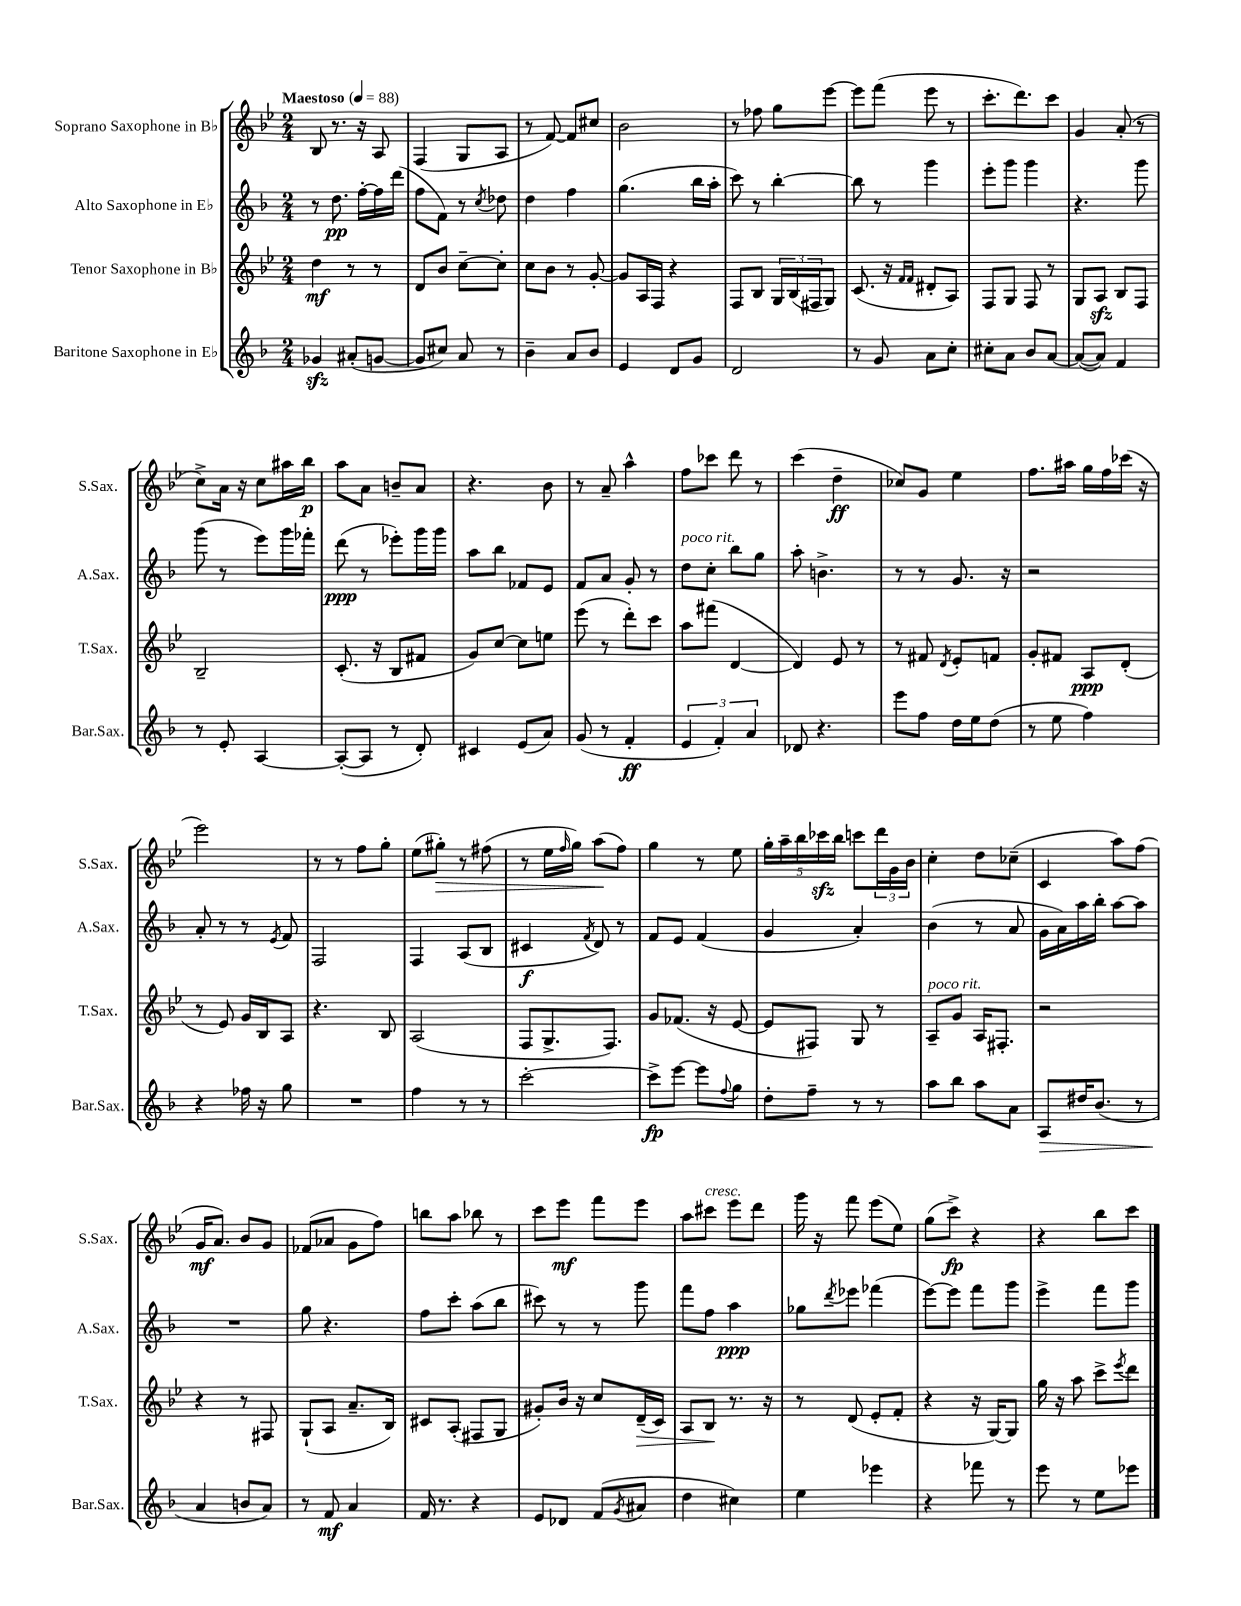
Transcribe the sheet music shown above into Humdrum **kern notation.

**kern	**dynam	**kern	**dynam	**kern	**dynam	**kern	**dynam
*part4	*part4	*part3	*part3	*part2	*part2	*part1	*part1
*staff4	*staff4	*staff3	*staff3	*staff2	*staff2	*staff1	*staff1
*I"Baritone Saxophone in E♭	*	*I"Tenor Saxophone in B♭	*	*I"Alto Saxophone in E♭	*	*I"Soprano Saxophone in B♭	*
*I'Bar.Sax.	*	*I'T.Sax.	*	*I'A.Sax.	*	*I'S.Sax.	*
*clefG2	*	*clefG2	*	*clefG2	*	*clefG2	*
*k[b-]	*	*k[b-e-]	*	*k[b-]	*	*k[b-e-]	*
*M2/4	*	*M2/4	*	*M2/4	*	*M2/4	*
*MM88	*	*MM88	*	*MM88	*	*MM88	*
=1	=1	=1	=1	=1	=1	=1	=1
!	!	!	!	!	!	!LO:TX:a:B:t=Maestoso	!
4g-Xzz/	.	4dd\	mf	8r	.	8B-/	.
.	.	.	.	8.dd\	pp	8.r	.
(8a#X'/L	.	8r	.	.	.	.	.
.	.	.	.	[16ff'\LL	.	16r	.
[8gn/J	.	8r	.	16ff\]	.	8A/	.
.	.	.	.	(16ddd\JJ	.	.	.
=2	=2	=2	=2	=2	=2	=2	=2
8g/L]	.	8d/L	.	8ff\L	.	(4F/	.
8cc#X/J)	.	8b-/J	.	8f\J)	.	.	.
8a/	.	[8cc~\L	.	8r	.	8G/L	.
.	.	.	.	8qcc/	.	.	.
8r	.	8cc'\J]	.	8dd-X\	.	8A/J	.
=3	=3	=3	=3	=3	=3	=3	=3
4b-~\	.	8cc\L	.	4dd\	.	8r	.
.	.	8b-\J	.	.	.	[8f/)	.
8a/L	.	8r	.	4ff\	.	8f/L]	.
8b-/J	.	[8g'/	.	.	.	8cc#X/J	.
=4	=4	=4	=4	=4	=4	=4	=4
4e/	.	8g/L]	.	(4.gg\	.	2b-\	.
.	.	16A/L	.	.	.	.	.
.	.	16F/JJ	.	.	.	.	.
8d/L	.	4r	.	.	.	.	.
8g/J	.	.	.	16bb-\LL	.	.	.
.	.	.	.	16aa'\JJ	.	.	.
=5	=5	=5	=5	=5	=5	=5	=5
2d/	.	8F/L	.	8ccc\)	.	8r	.
.	.	8B-/J	.	8r	.	8ff-X\	.
.	.	24G/LL	.	[4bb-'\	.	8gg\L	.
.	.	(24B-/	.	.	.	.	.
.	.	24F#X/J	.	.	.	.	.
.	.	8G/J)	.	.	.	[8eee-\J	.
=6	=6	=6	=6	=6	=6	=6	=6
8r	.	(8.c/	.	8bb-\]	.	8eee-\L]	.
8g/	.	.	.	8r	.	(8fff\J	.
.	.	16r	.	.	.	.	.
.	.	16qqf/LL	.	.	.	.	.
.	.	16qqf/JJ	.	.	.	.	.
8a\L	.	8d#X'/L	.	4ggg\	.	8eee-\	.
8cc'\J	.	8A/J)	.	.	.	8r	.
=7	=7	=7	=7	=7	=7	=7	=7
8cc#X'\L	.	8F/L	.	8eee'\L	.	8.ccc'\L	.
8a\J	.	8G/J	.	8ggg\J	.	.	.
.	.	.	.	.	.	8.ddd\)	.
8b-/L	.	8F/	.	4ggg\	.	.	.
[8a/J	.	8r	.	.	.	8ccc\J	.
=8	=8	=8	=8	=8	=8	=8	=8
(8a/L_	.	8G/L	.	4.r	.	4g/	.
8a/J])	.	8Azz/J	.	.	.	.	.
4f/	.	8B-/L	.	.	.	(8a'/	.
.	.	8F/J	.	8ggg\	.	8r	.
!!LO:LB:g=z
=9	=9	=9	=9	=9	=9	=9	=9
8r	.	2B-~/	.	(8ggg\	.	8cc^\L)	.
8e'/	.	.	.	8r	.	16a\Jk	.
.	.	.	.	.	.	16r	.
[4A/	.	.	.	8eee\L)	.	8cc\L	.
.	.	.	.	16ggg\L	.	16aa#X\L	.
.	.	.	.	16fff-X'\JJ	.	16bb-\JJ	p
=10	=10	=10	=10	=10	=10	=10	=10
(8A'/L_	.	(8.c'/	.	(8ddd\	ppp	8aa\L	.
8A/J]	.	.	.	8r	.	8a\J	.
.	.	16r	.	.	.	.	.
8r	.	8B-/L	.	8eee-X'\L)	.	8bn~/L	.
8d'/)	.	8f#X/J	.	16ggg\L	.	8a/J	.
.	.	.	.	16ggg\JJ	.	.	.
=11	=11	=11	=11	=11	=11	=11	=11
4c#X/	.	8g/L)	.	8aa\L	.	4.r	.
.	.	[8cc/J	.	8bb-\J	.	.	.
(8e/L	.	8cc\L]	.	8f-X/L	.	.	.
8a/J)	.	8een\J	.	8e/J	.	8b-\	.
=12	=12	=12	=12	=12	=12	=12	=12
(8g/	.	(8eee-\	.	8f/L	.	8r	.
8r	.	8r	.	8a/J	.	8a~/	.
4f'/	ff	8ddd'\L)	.	8g'/	.	4aa^^\	.
.	.	8ccc\J	.	8r	.	.	.
=13	=13	=13	=13	=13	=13	=13	=13
!	!	!	!	!LO:TX:a:i:t=poco rit.	!	!	!
6e/	.	8aa\L	.	8dd\L	.	8ff\L	.
.	.	(8fff#X\J	.	8cc'\J	.	8ccc-X\J	.
6f'/)	.	.	.	.	.	.	.
.	.	[4d/	.	8bb-\L	.	8ddd\	.
6a/	.	.	.	.	.	.	.
.	.	.	.	8gg\J	.	8r	.
=14	=14	=14	=14	=14	=14	=14	=14
8d-X/	.	4d/])	.	8aa'\	.	(4ccc\	.
4.r	.	.	.	4.bn^\	.	.	.
.	.	8e-/	.	.	.	4dd~\	ff
.	.	8r	.	.	.	.	.
=15	=15	=15	=15	=15	=15	=15	=15
8eee\L	.	8r	.	8r	.	8cc-X/L)	.
8ff\J	.	8f#X/	.	8r	.	8g/J	.
.	.	8qd/	.	.	.	.	.
16dd\LL	.	8e-'/L	.	8.g/	.	4ee-\	.
16ee\J	.	.	.	.	.	.	.
(8dd\J	.	8fn/J	.	.	.	.	.
.	.	.	.	16r	.	.	.
=16	=16	=16	=16	=16	=16	=16	=16
8r	.	8g'/L	.	2r	.	8.ff\L	.
8ee\	.	8f#X/J	.	.	.	.	.
.	.	.	.	.	.	16aa#X\Jk	.
4ff\)	.	8A/L	ppp	.	.	16gg\LL	.
.	.	.	.	.	.	16ff\	.
.	.	(8d'/J	.	.	.	(16ccc-X\JJ	.
.	.	.	.	.	.	16r	.
!!LO:LB:g=z
=17	=17	=17	=17	=17	=17	=17	=17
4r	.	8r	.	8a'/	.	2eee-\)	.
.	.	8e-/)	.	8r	.	.	.
16ff-X\	.	16g/LL	.	8r	.	.	.
16r	.	16B-/J	.	.	.	.	.
.	.	.	.	8qe/	.	.	.
8gg\	.	8A/J	.	8f/	.	.	.
=18	=18	=18	=18	=18	=18	=18	=18
2r	.	4.r	.	2F/	.	8r	.
.	.	.	.	.	.	8r	.
.	.	.	.	.	.	8ff\L	.
.	.	8B-/	.	.	.	8gg'\J	.
=19	=19	=19	=19	=19	=19	=19	=19
4ff\	.	(2A/	.	4F/	.	(8ee-\L	.
!	!	!	!	!	!	!	!LO:HP:b
.	.	.	.	.	.	8gg#X'\J)	>
8r	.	.	.	(8A/L	.	8r	.
8r	.	.	.	8B-/J	.	(8ff#X\	.
=20	=20	=20	=20	=20	=20	=20	=20
[2ccc'\	.	8F/L	.	4c#X/	f	8r	.
.	.	8.G^/	.	.	.	16ee-\LL	.
.	.	.	.	.	.	16qqff/	.
.	.	.	.	.	.	16gg\JJ)	.
.	.	.	.	8qf/	.	.	.
.	.	.	.	8d/)	.	(8aa\L	.
.	.	8.F/J)	.	.	.	.	.
.	.	.	.	8r	.	8ff\J)	]
=21	=21	=21	=21	=21	=21	=21	=21
8ccc^\L]	fp	8g/L	.	8f/L	.	4gg\	.
[8eee\J	.	(8.f-X/J	.	8e/J	.	.	.
8eee\L]	.	.	.	(4f/	.	8r	.
.	.	16r	.	.	.	.	.
8qqff/	.	.	.	.	.	.	.
8gg\J	.	[8e-/	.	.	.	8ee-\	.
=22	=22	=22	=22	=22	=22	=22	=22
8dd'\L	.	8e-/L]	.	4g/	.	20gg'\LL	.
.	.	.	.	.	.	20aa~\	.
.	.	.	.	.	.	20bb-\	.
8ff~\J	.	8F#X/J)	.	.	.	.	.
.	.	.	.	.	.	20ccc-Xzz\	.
.	.	.	.	.	.	20bb-\JJ	.
8r	.	8G/	.	4a'/)	.	8cccn\L	.
8r	.	8r	.	.	.	24ddd\L	.
.	.	.	.	.	.	24g\	.
.	.	.	.	.	.	24b-\JJ	.
=23	=23	=23	=23	=23	=23	=23	=23
!	!	!LO:TX:a:i:t=poco rit.	!	!	!	!	!
8aa\L	.	8A~/L	.	(4b-\	.	4cc'\	.
8bb-\J	.	8g/J	.	.	.	.	.
8aa\L	.	16A/KL	.	8r	.	8dd\L	.
.	.	8.F#X'/J	.	.	.	.	.
8a\J	.	.	.	8a/	.	(8cc-X~\J	.
=24	=24	=24	=24	=24	=24	=24	=24
!	!LO:HP:b	!	!	!	!	!	!
8A/L	>	2r	.	16g\LL	.	4c/	.
.	.	.	.	16a\)	.	.	.
16dd#X/K	.	.	.	16aa\	.	.	.
(8.b-/J	.	.	.	16bb-'\JJ	.	.	.
.	.	.	.	[8aa\L	.	8aa\L)	.
8r	.	.	.	8aa\J]	.	(8ff\J	.
!!LO:LB:g=z
=25	=25	=25	=25	=25	=25	=25	=25
4a/	.	4r	.	2r	.	16g/KL	mf
.	.	.	.	.	.	8.a/J)	.
8bn/L	]	8r	.	.	.	8b-/L	.
8a/J)	.	8F#X/	.	.	.	8g/J	.
=26	=26	=26	=26	=26	=26	=26	=26
8r	.	(8G`/L	.	8gg\	.	(8f-X/L	.
8f/	mf	8A/J	.	4.r	.	8a-X/J	.
4a/	.	8.a~/L	.	.	.	8g\L	.
.	.	.	.	.	.	8ff\J)	.
.	.	16B-/Jk)	.	.	.	.	.
=27	=27	=27	=27	=27	=27	=27	=27
16f/	.	8c#X/L	.	8ff\L	.	8bbn\L	.
8.r	.	.	.	.	.	.	.
.	.	(8A'/J	.	8ccc'\J	.	8aa\J	.
4r	.	8F#X/L	.	(8aa\L	.	8bb-X\	.
.	.	8G/J	.	8bb-\J	.	8r	.
=28	=28	=28	=28	=28	=28	=28	=28
8e/L	.	8g#X'/L)	.	8ccc#X\)	.	8ccc\L	.
8d-X/J	.	16b-/Jk	.	8r	.	8eee-\J	mf
.	.	16r	.	.	.	.	.
(8f/L	.	8cc/L	.	8r	.	8fff\L	.
8qg/	.	.	.	.	.	.	.
!	!	!	!LO:HP:b	!	!	!	!
8a#X/J	.	(16d~/L	>	8ggg\	.	8eee-\J	.
.	.	16c/JJ)	.	.	.	.	.
=29	=29	=29	=29	=29	=29	=29	=29
4dd\	.	8A/L	.	8fff\L	.	8aa\L	.
!	!	!	!	!	!	!LO:TX:a:i:t=cresc.	!
.	.	8B-/J	.	8ff\J	.	8ccc#X\J	.
4cc#X\)	.	8.r	]	4aa\	ppp	8eee-\L	.
.	.	.	.	.	.	8ddd\J	.
.	.	16r	.	.	.	.	.
=30	=30	=30	=30	=30	=30	=30	=30
4ee\	.	8r	.	8gg-X\L	.	16ggg\	.
.	.	.	.	.	.	16r	.
.	.	.	.	8qddd/	.	.	.
.	.	(8d/	.	8eee-X\J	.	8fff\	.
4eee-X\	.	8e-'/L	.	(4fff-X\	.	(8eee-\L	.
.	.	8f'/J	.	.	.	8ee-\J)	.
=31	=31	=31	=31	=31	=31	=31	=31
4r	.	4r	.	[8eee\L)	.	(8gg\L	.
.	.	.	.	8eee\J]	.	8ccc^\J)	fp
8fff-X\	.	16r	.	8fff\L	.	4r	.
.	.	[16G/KL)	.	.	.	.	.
8r	.	8G/J]	.	8ggg\J	.	.	.
=32	=32	=32	=32	=32	=32	=32	=32
8eee\	.	16gg\	.	4eee^\	.	4r	.
.	.	16r	.	.	.	.	.
8r	.	8aa\	.	.	.	.	.
8ee\L	.	8ccc^\L	.	8fff\L	.	8bb-\L	.
.	.	8qeee-/	.	.	.	.	.
8eee-X\J	.	8ddd\J	.	8ggg\J	.	8ccc\J	.
==	==	==	==	==	==	==	==
*-	*-	*-	*-	*-	*-	*-	*-
